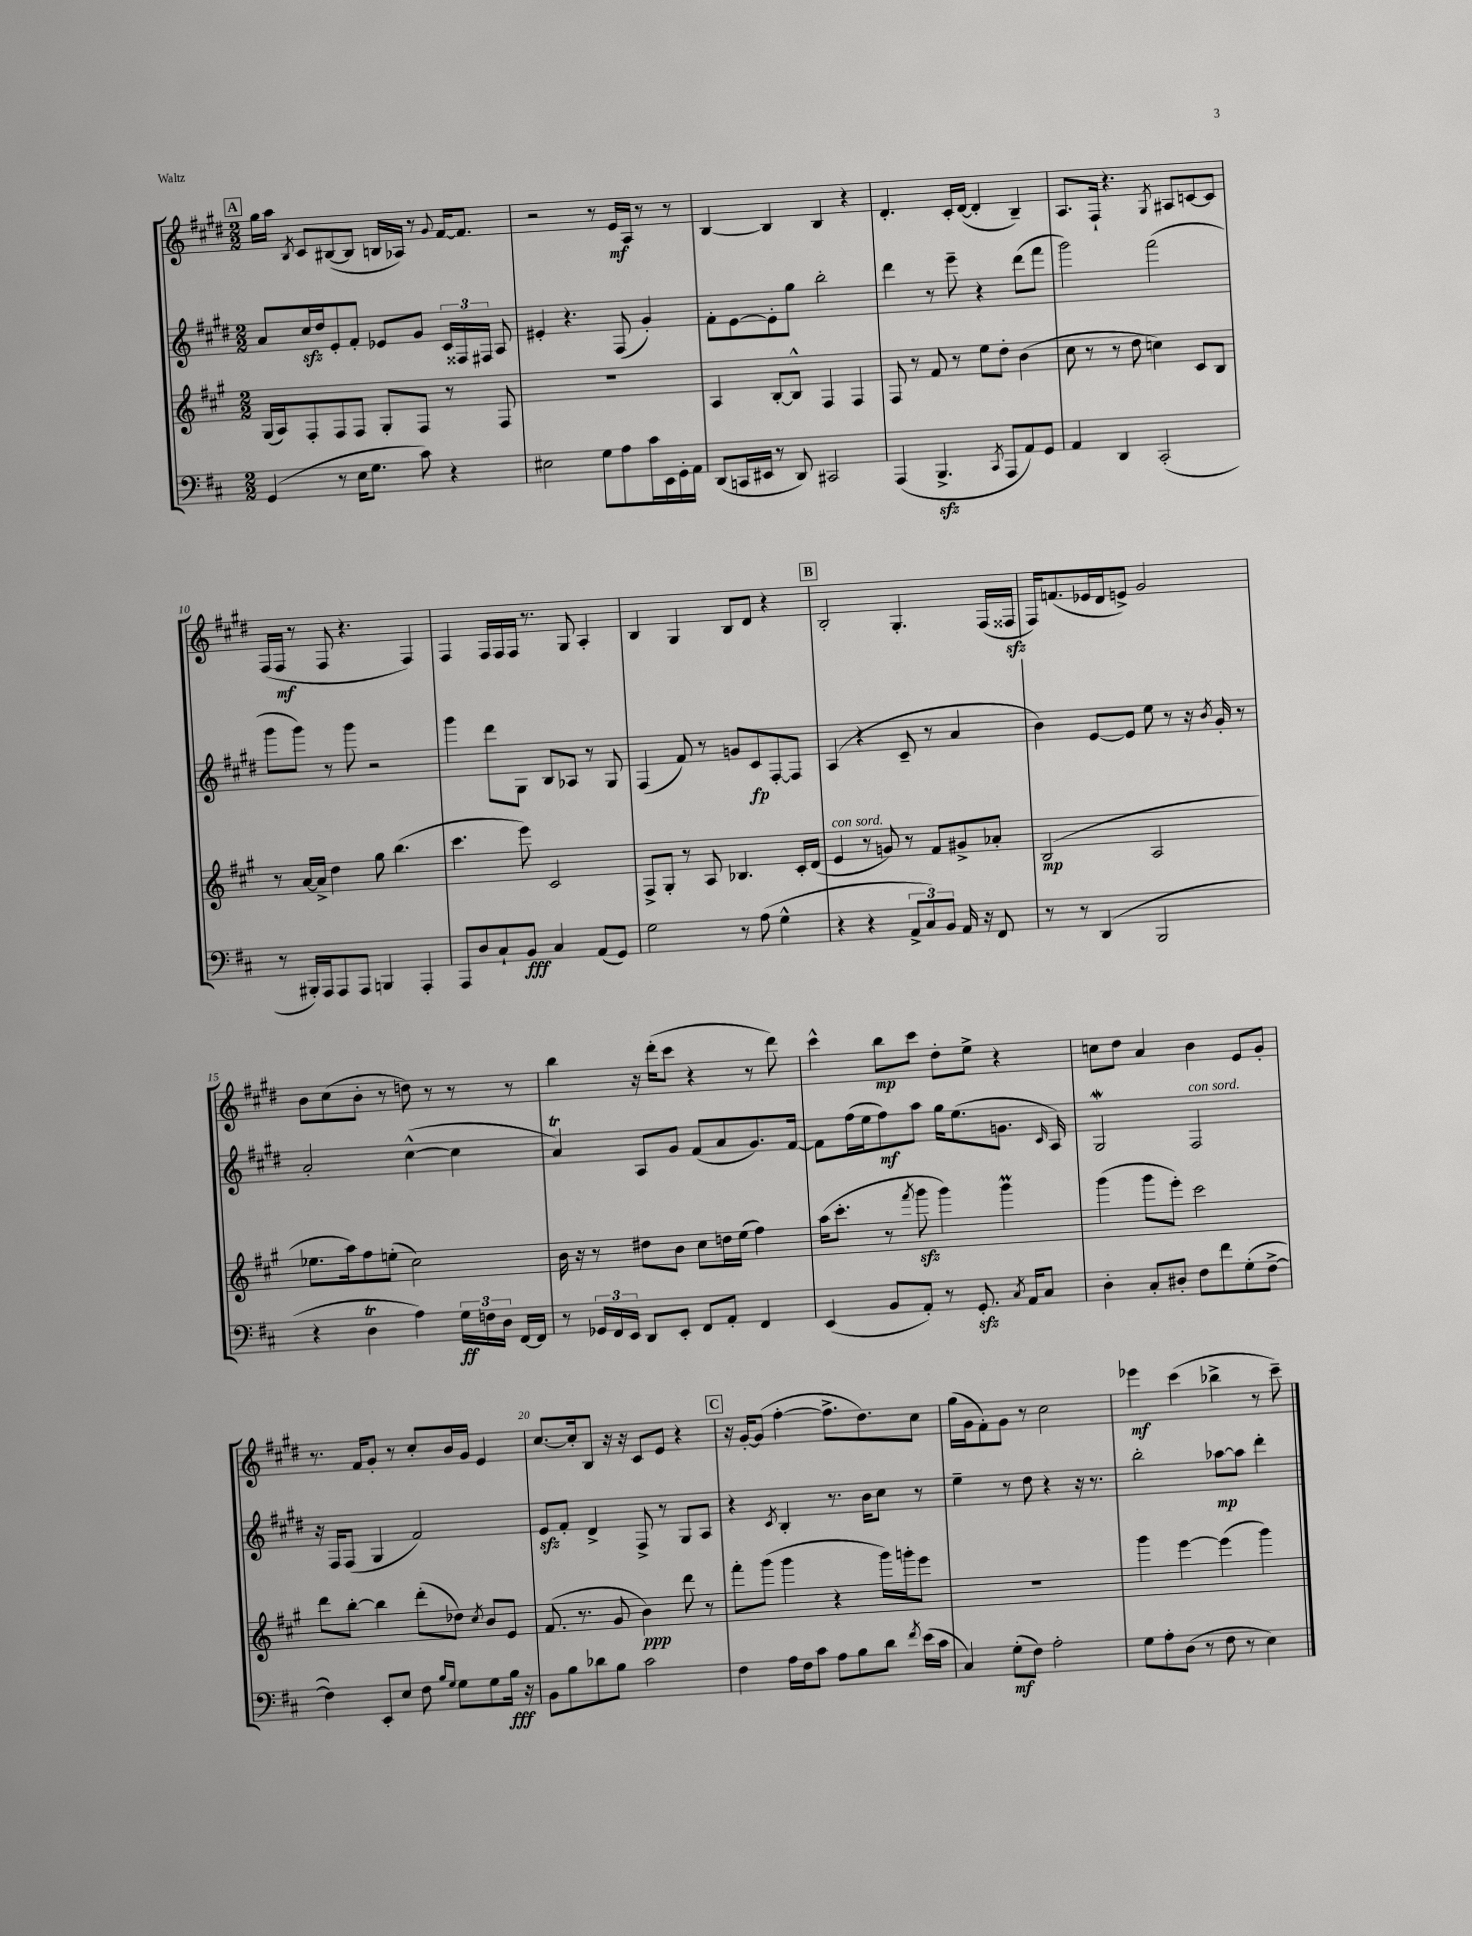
<<
\new StaffGroup <<
\new Staff = "s0" {
    \clef treble \key e \major \numericTimeSignature \time 2/2
    \autoBeamOff \mark \markup { \box "A" } gis''16[ a''16] \acciaccatura { b8 } cis'8[ bis8~( bis8] b16[ aes16]) r8 \appoggiatura { gis'8 } fis'16[~ fis'8.] |
    r2 r8 e'16[\mf a16] r8 r8 |
    b4~ b4 b4 r4 |
    dis'4.-. cis'16[-. dis'16]~( dis'4-. b4--) |
    a8.[ fis16]-! r4. \acciaccatura { gis8 } ais8[ c'8~ c'8] |
    fis16[( fis16]\mf r8 fis8 r4. fis4) |
    fis4 fis16[ fis16 fis16] r8. gis8 a4-. |
    b4 gis4 b8[ dis'8] r4 |
    \mark \markup { \box "B" } b2-. gis4.-. fis16[( fisis16]\sfz |
    fis16[) f'8.( ees'16 dis'16 e'8]->) gis'2 |
    b'8[ cis''8( b'8]-. r8 d''8) r8 r8 r8 |
    b''4 r16 dis'''16[-.( cis'''8] r4 r8 dis'''8) |
    cis'''4-^ b''8[\mp cis'''8] dis''8[-. e''8]-> r4 |
    c''8[ dis''8] a'4 b'4 e'8[ gis'8]-. |
    r8. fis'16[ gis'8]-. r8 cis''8[-. b'16 gis'16] e'4 |
    cis''8.[~ cis''16-. b8] r16 r16 cis'8[ e'8] r4 |
    \mark \markup { \box "C" } r16 gis'16[~-. gis'8]( fis''4~-. fis''8.[-> dis''8.) cis''8] |
    gis''16[( gis'16 fis'8-.) gis'8] r8 cis''2 |
    ees'''4\mf cis'''4( bes''4-> r8 cis'''8--) \bar "|." |
}
\new Staff = "s1" {
    \clef treble \key e \major \numericTimeSignature \time 2/2
    \autoBeamOff \mark \markup { \box "A" } a'8[ cis''16\sfz dis''16 e'8-. fis'8]-. ees'8[ gis'8] \tuplet 3/2 { cis'16[ fisis16 fis16] } a8 |
    eis'4-. r4. fis8( gis'4-.) |
    fis'8[-. e'8~ e'8-. gis''8] b''2-. |
    dis'''4 r8 e'''8-- r4 dis'''8[( fis'''8] |
    gis'''2) fis'''2( |
    gis'''8[ gis'''8]) r8 gis'''8 r2 |
    gis'''4 dis'''8[ gis8] b8[ aes8] r8 gis8 |
    fis4( fis'8) r8 g'8[ cis'8\fp fis8~-. fis8] |
    \mark \markup { \box "B" } a4( r4 cis'8-- r8 a'4 |
    b'4) e'8[~ e'8] e''8 r8 r16 \acciaccatura { b'8 } gis'16-. r8 |
    a'2-. cis''4~-^( cis''4 |
    a'4\trill) a8[ gis'8] fis'8[( a'8 gis'8.) fis'16]~ |
    fis'8[ fis''16( e''16 fis''8\mf) a''8] gis''16[ e''8.( g'8.] \grace { cis'16 } a16) |
    gis2\mordent fis2^\markup { \italic "con sord." } |
    r16 fis16[ fis8]( gis4 fis'2) |
    e'8[\sfz fis'8]-. dis'4-> fis8-> r8 gis8[ a8] |
    \mark \markup { \box "C" } r4 \acciaccatura { cis'8 } b4-. r8. b'16[ cis''8] r8 |
    e''4-- r8 dis''8 r4 r16 r8. |
    b''2-. aes''8[~\mp aes''8] dis'''4-. \bar "|." |
}
\new Staff = "s2" {
    \clef treble \key a \major \numericTimeSignature \time 2/2
    \autoBeamOff \mark \markup { \box "A" } gis16[( a16) fis8-. fis8 fis8] gis8[-. fis8] r8 fis8 |
    R1 |
    a4 b8[~-. b8]-^ fis4 fis4 |
    fis8 r8 fis'8 r8 e''8[ d''8]-. b'4( |
    cis''8 r8 r8 d''8 c''4) cis'8[ b8] |
    r8 a'16[~ a'16]-> d''4 gis''8 b''4.( |
    cis'''4. e'''8) cis'2 |
    fis8[-> gis8]-. r8 a8 bes4. cis'16[-. d'16]( |
    \mark \markup { \box "B" } e'4^\markup { \italic "con sord." } r8 g'8) r8 fis'8[ gis'8-> aes'8]-. |
    b2\mp( a2 |
    ees''8.[ a''16) fis''8 e''8]-.( cis''2) |
    b'16 r16 r8 dis''8[ b'8] cis''8[ d''16 e''16]( fis''4) |
    a''16[( cis'''8.]-. r8 \acciaccatura { fis'''8 } gis'''8\sfz gis'''4) gis'''4\prall |
    gis'''4( gis'''8[ e'''8]-.) cis'''2 |
    d'''8[ b''8]~-. b''4 d'''8[-.( des''8]) \acciaccatura { cis''8 } b'8[ e'8] |
    fis'8.( r8. gis'8 b'4\ppp) d'''8 r8 |
    \mark \markup { \box "C" } fis'''8[-. gis'''8]( gis'''4 r4 gis'''16[) g'''16-. e'''8] |
    R1 |
    gis'''4 e'''4~ e'''4( gis'''4) \bar "|." |
}
\new Staff = "s3" {
    \clef bass \key d \major \numericTimeSignature \time 2/2
    \autoBeamOff \mark \markup { \box "A" } g,4( r8 e16[ g8.] cis'8) r4 |
    eis2 g8[ a8 cis'16 e,16 g,16-. a,16] |
    d,8[( c,16 eis,16] r8 d,8) cis,2 |
    a,,4( b,,4.->\sfz \acciaccatura { cis,8 } a,,8[ a,8) g,8] |
    a,4 d,4 cis,2-.( |
    r8 bis,,16[-.) a,,16 a,,8 a,,8] b,,4 a,,4-. |
    a,,8[ d8 cis8-! b,8]\fff cis4 a,8[( g,8]) |
    g2 r8 a8( g4-^ |
    \mark \markup { \box "B" } r4 r4 \tuplet 3/2 { a,8[-> cis8) b,8] } a,16 r16 fis,8 |
    r8 r8 d,4( b,,2 |
    r4 d4\trill a4) \tuplet 3/2 { g16[\ff f16 d16] } fis,16[~ fis,16] |
    r8 \tuplet 3/2 { ges,16[ fis,16 e,16] } d,8[ e,8]-. fis,8[ a,8]-. fis,4 |
    e,4( b,8[ a,8]-.) r8 g,8.-.\sfz \acciaccatura { cis8 } a,16[ cis8] |
    d4-. cis8[-. dis8]-. fis8[ fis'8 g8-.( fis8]~-> |
    fis4) e,8[-. e8] fis8 \grace { b16[ g16] } g8[ g8 b16]\fff r16 |
    b,8[ b8 des'8 b8] cis'2 |
    \mark \markup { \box "C" } fis4 a16[ fis16 cis'8] a8[ b8 d'8] \acciaccatura { fis'8 } e'16[( cis'16] |
    cis4) g8[-.\mf( fis8]) a2-. |
    g8[ a8-. d8]( r8 fis8 r8 e4) \bar "|." |
}
>>
>>
\layout { \context { \Score currentBarNumber = #5 \override BarNumber.break-visibility = ##(#f #t #t) barNumberVisibility = #(every-nth-bar-number-visible 5) } }
